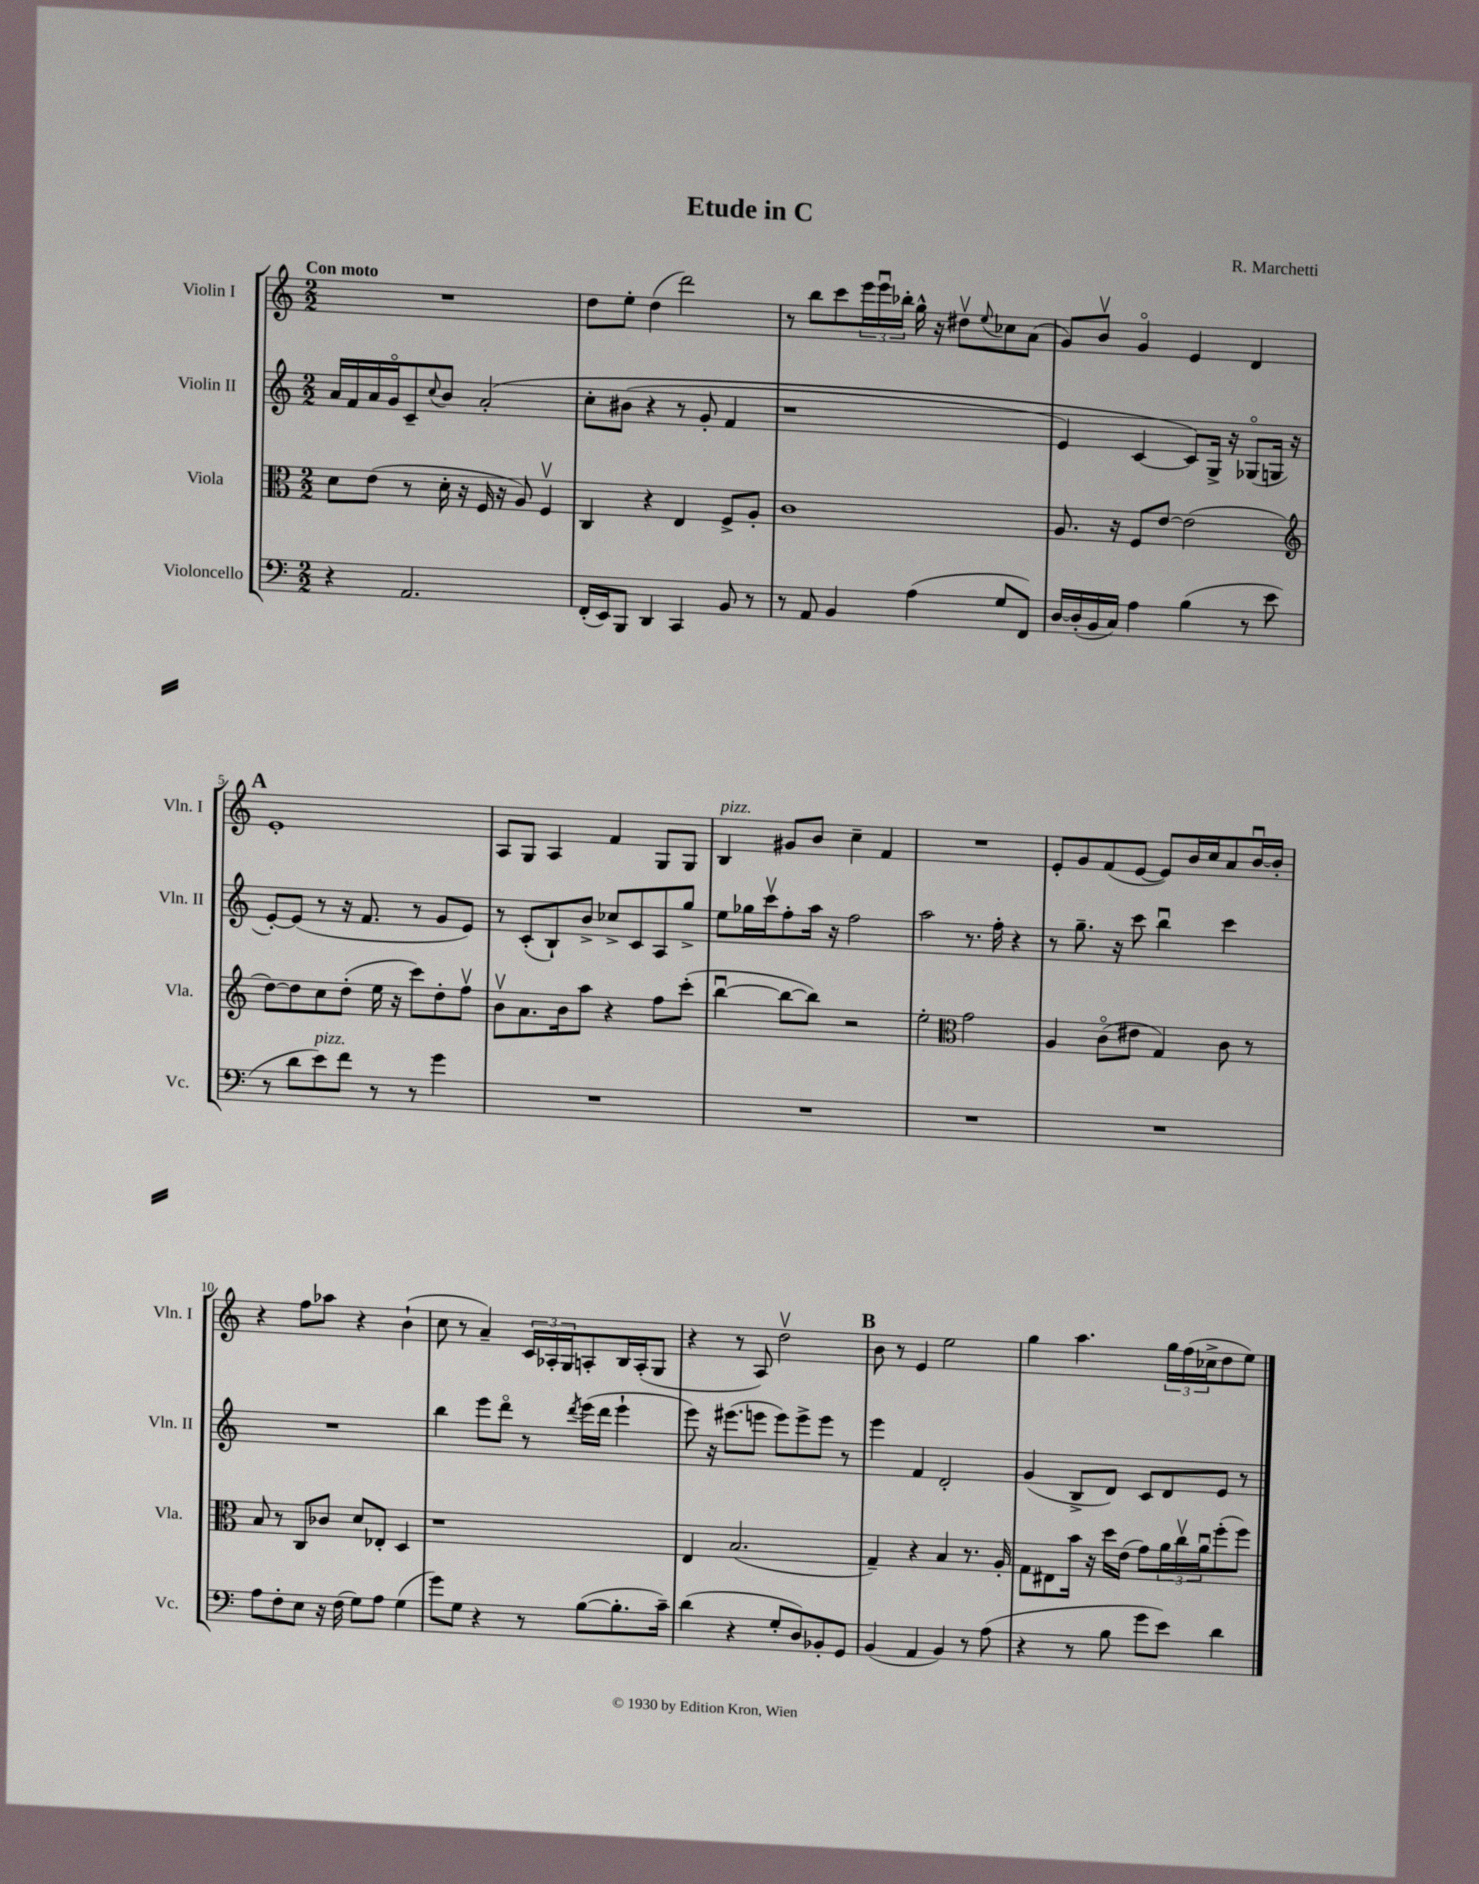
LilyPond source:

\header { title = "Etude in C" composer = "R. Marchetti" }
<<
\new StaffGroup <<
\new Staff = "s0" \with { instrumentName = "Violin I" shortInstrumentName = "Vln. I" } {
    \clef treble \key c \major \numericTimeSignature \time 2/2 \tempo "Con moto"
    R1 |
    d''8 e''8-. d''4( d'''2) |
    r8 b''8 c'''8 \tuplet 3/2 { e'''16 e'''16\downbow bes''16-. } g''16-^ r16 dis''8\upbow \appoggiatura { e''8 } ces''8 a'8( |
    g'8) b'8\upbow g'4\flageolet e'4 d'4 |
    \mark \markup { \bold "A" } e'1-. |
    a8 g8 a4 f'4 g8 g8 |
    b4^\markup { \italic "pizz." } gis'8 b'8 c''4-- f'4 |
    R1 |
    e'8-. g'8 f'8( e'8~ e'8) b'16 c''16 a'8 b'16~\downbow b'16-. |
    r4 f''8 aes''8 r4 b'4-!( |
    c''8 r8 a'4--) \tuplet 3/2 { c'16 aes16-. g16 } a8-. b16 a16-.( g8 |
    r4 r8 a8) d''2\upbow |
    \mark \markup { \bold "B" } b'8 r8 e'4 e''2 |
    g''4 a''4. \tuplet 3/2 { g''16 f''16( ces''16-> } d''8 e''8) \bar "|." |
}
\new Staff = "s1" \with { instrumentName = "Violin II" shortInstrumentName = "Vln. II" } {
    \clef treble \key c \major \numericTimeSignature \time 2/2
    a'16 f'16 a'16 g'16\flageolet c'8-- \appoggiatura { c''8 } b'8 a'2-.\( |
    c''8-. bis'8( r4 r8 g'8-. f'4 |
    r1 |
    e'4) c'4~ c'8\) g16-> r16 ges8\flageolet( g16 r16 |
    \mark \markup { \bold "A" } e'8~-.) e'8( r8 r16 f'8. r8 g'8 e'8) |
    r8 c'8-.( b8-!) b'8-> ces''8-> c'8 a8 g''8-> |
    e''8 ges''16 c'''16\upbow f''8-. a''16 r16 f''2 |
    a''2 r8. f''16-. r4 |
    r8 g''8.-- r16 c'''8 b''4\downbow c'''4 |
    R1 |
    b''4 e'''8 d'''8\flageolet r8 \acciaccatura { d'''8 } e'''16( d'''16 e'''4-! |
    e'''8) r16 eis'''8.( e'''8 e'''8) e'''8-> e'''8 r8 |
    \mark \markup { \bold "B" } e'''4 f'4 d'2-. |
    g'4( b8-> d'8) c'8 d'8 e'8 r8 \bar "|." |
}
\new Staff = "s2" \with { instrumentName = "Viola" shortInstrumentName = "Vla." } {
    \clef alto \key c \major \numericTimeSignature \time 2/2
    d'8 e'8( r8 d'16-. r16 f16 r16 a8) f4\upbow |
    c4 r4 e4 f8-> a8-. |
    c'1 |
    a8. r16 f8 e'8~ e'2( |
    \mark \markup { \bold "A" } \clef treble d''8~) d''8 c''8 d''8-.( e''16 r16 c'''8) d''8-. f''8\upbow |
    b'8\upbow a'8. b'16 a''8 r4 f''8 c'''8-.( |
    b''4~\downbow b''8~ b''8) r2 |
    e''2-. \clef alto g'2 |
    a4 c'8\flageolet( eis'8 g4) c'8 r8 |
    b8 r8 c8 ces'8 d'8 ees8-. d4 |
    r1 |
    e4 b2.( |
    \mark \markup { \bold "B" } g4--) r4 b4 r8. a16-. |
    g8 eis8 b'16 r16 d''16 e'16( g'8) \tuplet 3/2 { a'16 c''16\upbow a'16\downbow } f''8-.( f''8) \bar "|." |
}
\new Staff = "s3" \with { instrumentName = "Violoncello" shortInstrumentName = "Vc." } {
    \clef bass \key c \major \numericTimeSignature \time 2/2
    r4 a,2. |
    f,16-.( e,16) b,,8 d,4 c,4 b,8 r8 |
    r8 a,8 b,4 a4( g8 f,8) |
    d16~ d16-.( b,16 c16) a4 b4( r8 e'8 |
    \mark \markup { \bold "A" } r8 d'8 e'8^\markup { \italic "pizz." }) f'8 r8 r8 g'4 |
    R1 |
    R1 |
    R1 |
    R1 |
    a8 f8-. e8 r16 f16( g8) a8 g4( |
    g'8) g8 r4 r8 b8~( b8.-. c'16--) |
    d'4( r4 g8-. d8) bes,8-. g,8 |
    \mark \markup { \bold "B" } b,4( a,4 b,4) r8 a8( |
    r4 r8 b8 g'8 e'8) d'4 \bar "|." |
}
>>
>>
